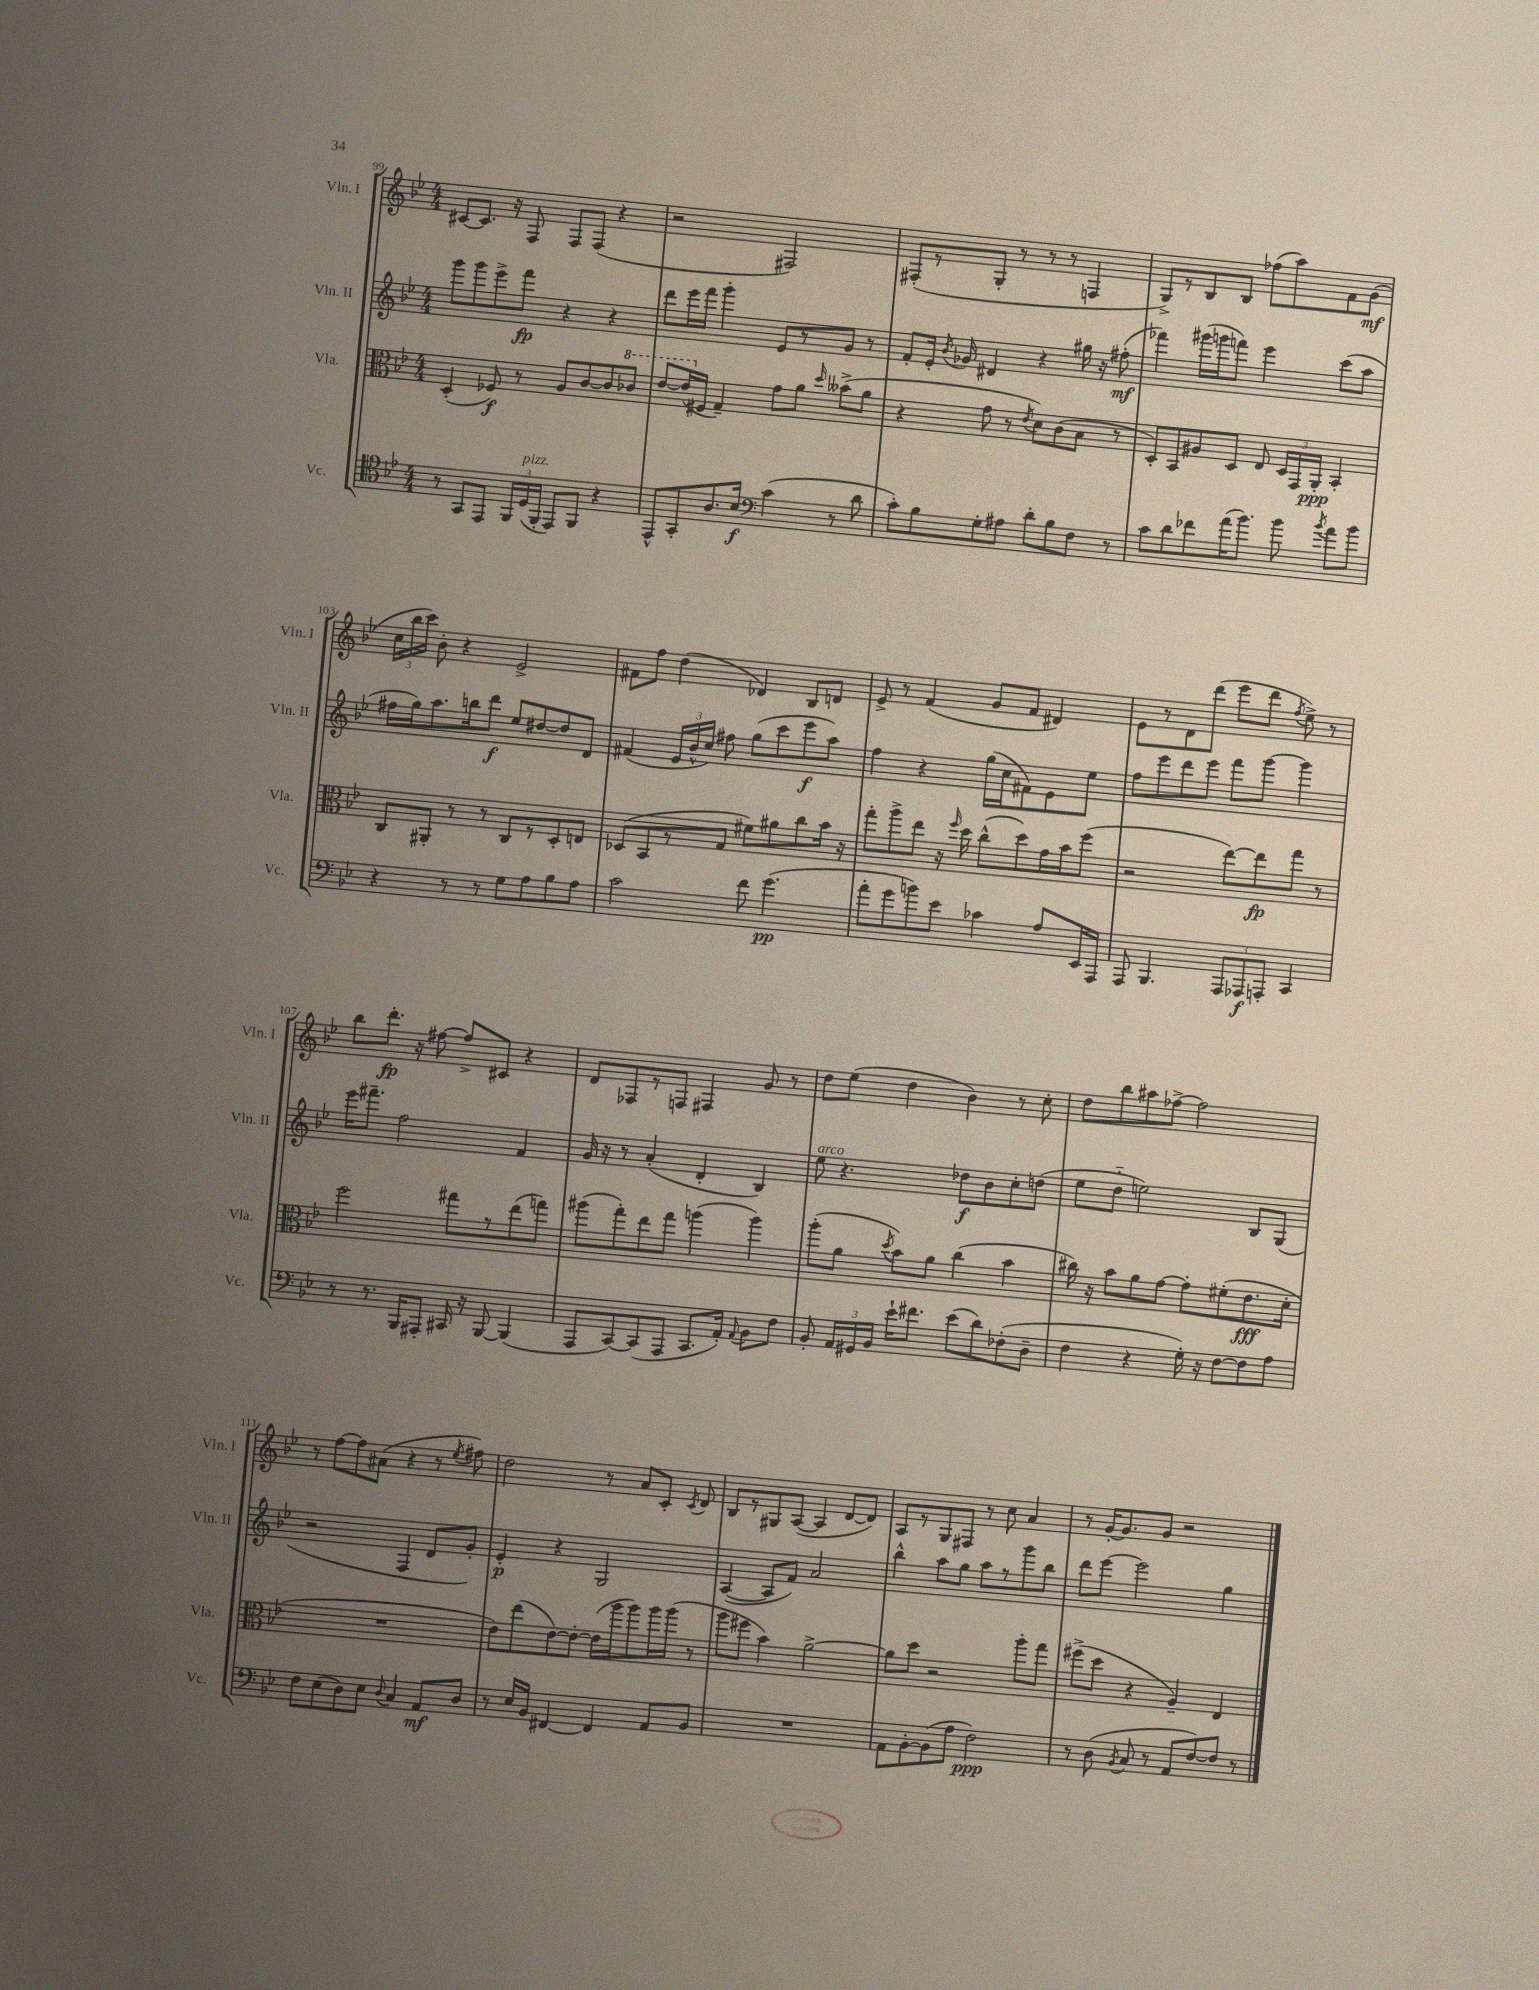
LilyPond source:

<<
\new StaffGroup <<
\new Staff = "s0" \with { instrumentName = "Vln. I" shortInstrumentName = "Vln. I" } {
    \clef treble \key bes \major \numericTimeSignature \time 4/4
    \autoBeamOff cis'8[~ cis'8.] r16 f8 f8[ f8]( r4 |
    r2 fis2) |
    fis8[-.( r8 g8]-. r8 r8 r8 f4 |
    g8[->) r8 bes8 bes8] fes''8[( a''8) f'8 g'8]\mf( |
    \tuplet 3/2 { c''16[ bes''16 c'''16]) } bes'8-. r4 ees'2-> |
    fis'8[ f''8] d''4( des'4) bes8[ d'8] |
    ees'8-> r8 f'4( g'8[ f'8] dis'4) |
    ees'8[ r8 d'8 d'''8]( ees'''8[ d'''8] \acciaccatura { f''8 } ees''8->) r8 |
    bes''8[ d'''8.]-.\fp r16 fis''8~ fis''8[-> cis'8] r4 |
    d'8[ fes8 r8 f8] fis4 g'8 r8 |
    d''8[ ees''8]( d''4 bes'4) r8 c''8-. |
    d''8[ bes''8 ais''8 fes''8]~-> fes''2 |
    r8 f''8[~ f''8 ais'8]( r4 r8 \acciaccatura { ees''8 } fis''8) |
    d''2 r8 a'8[ c'8]-. \acciaccatura { c'8 } d'8 |
    bes8[ r8 gis8 a8]~( a4 d'8[~ d'8]) |
    a8[ r8 g8 fis8] r8 c''8 a'4 |
    r8 g'16[~-. g'8. g'8] r2 \bar "|." |
}
\new Staff = "s1" \with { instrumentName = "Vln. II" shortInstrumentName = "Vln. II" } {
    \clef treble \key bes \major \numericTimeSignature \time 4/4
    \autoBeamOff g'''8[ g'''8 ees'''8-> f'''8]\fp r4 r4 |
    d'''8[ ees'''16 f'''16] g'''4-. ees'8[ r8 g'8] r8 |
    f'8[-. ees'16]-. \acciaccatura { bes'8 } ges'16 dis'4 r4 gis''16 r16 fis''8-.\mf( |
    fes'''4) gis'''16[( g'''16 f'''8]) ees'''4 c'''8[( a''8] |
    fis''16[ g''16) a''8. b''16 d'''8]\f ees''8[ dis''8~ dis''8 d'8] |
    fis'4( \tuplet 3/2 { ees'16[ bes'16-^ c''16]) } fis''8 g''8[( c'''8 ees'''8\f a''8]) |
    f''4 r4 g''16[( c''16 fis'8) ees'8 ees''8] |
    f''8[ ees'''8 d'''8 ees'''8] f'''8[ g'''8]~ g'''4 |
    ees'''16[ fis'''8.]-- f''2 f'4 |
    g'16 r16 r8 a'4-.( d'4-. bes4) |
    ees''8^\markup { \italic "arco" } r4. des''8[\f bes'8 c''8-. d''8]( |
    ees''8[ d''8]-_ e''2) bes8[ g8]( |
    r2 f4 d'8[ g'8]-.) |
    ees'4-.\p r4 g2 |
    a4~( a8[ f'8]) a'2 |
    bes''4-^ a''8[ g''8] a''8[ r8 g'''8 bes''8] |
    d'''8[ ees'''8]~ ees'''2 g''4 \bar "|." |
}
\new Staff = "s2" \with { instrumentName = "Vla." shortInstrumentName = "Vla." } {
    \clef alto \key bes \major \numericTimeSignature \time 4/4
    \autoBeamOff d4-.( fes8\f) r8 a8[ c'8~ c'8 \ottava #1 ces''8] |
    ees''8[~ ees''16( \ottava #0 fis16] g4--) g'8[ a'8] \grace { d''16 } beses'8[->( a'8] |
    r4 g'8 r8 \acciaccatura { ees'8 } d'8[) c'8( bes8] r8 |
    d8[-.) bes,8 ais8 d8] ees8 \tuplet 3/2 { d16[ g,16 a,16]-.\ppp } bes,4-. |
    c8[ ais,8]-. r8 r8 c8[ r8 d8-. e8] |
    des8[( bes,8 r8 g8] fis'8[) ais'8 c''8 bes'16] r16 |
    g''8[-. a''8-> ees''8] r16 \grace { f''16 } d''16 c''8[-^( d''8) g'16 bes'16 f''8]( |
    r2 ees''8[~) ees''8\fp g''8] r8 |
    f''2 gis''8[ r8 ees''8( g''8]) |
    ais''8[( g''8-.) ees''8 g''8] a''4( a''4) |
    a''8[-.( a'8] \acciaccatura { d''8 } bes'8[) a'8] c''4( bes'4 |
    cis''16) r16 bes'8[ a'8 g'8]~ g'8[-. fis'8-.( ees'8.\fff d'16]-. |
    R1 |
    ees'8[) ees''8( ees'8~) ees'8]~-. ees'16[( a''16 a''8) a''16 a''16]( r8 |
    a''8[ fis''8] bes'4) a'2~-> |
    a'8[ d''8] r2 a''8[-. g''8] |
    fis''8[->( d''8] r4 a4--) ees4 \bar "|." |
}
\new Staff = "s3" \with { instrumentName = "Vc." shortInstrumentName = "Vc." } {
    \clef tenor \key bes \major \numericTimeSignature \time 4/4
    \autoBeamOff r8 g,8[ ees,8] \tuplet 3/2 { f,16[ d16^\markup { \italic "pizz." }( f,16]-. } ees,8[) f,8] r4 |
    ees,8[-^ g,8-. a8. bes16]\f \clef bass c'4( r8 d'8 |
    c'8[-.) bes8 g8-. ais8] d'8[-. bes8 f8] r8 |
    c'8[ d'8 fes'8 a'16( bes'8.]) bes'8 \acciaccatura { bes'8 } a'8[ bes'8] |
    r4 r8 r8 g8[ a8 bes8 a8] |
    c'2 f'8 g'4.\pp( |
    a'8[-. g'8 b'8) ees'8] ces'4 a8[ ees,16 a,,16] |
    a,,8 bes,,4. \tuplet 3/2 { a,,8[ aes,,8\f a,,8]-. } c,4 |
    r8 r8. bes,,16[ ais,,8]-. cis,16 r16 bes,,8~ bes,,4( |
    a,,8[ c,8~) c,8( a,,8] c,8.[ a,16]-.) \appoggiatura { a,8 } bes,8[ f8] |
    bes,8-. \tuplet 3/2 { a,16[ gis,16 bes,16] } ees'16[-! fis'8.] ees'8[( d'8) fes8-.( d8]-- |
    f4 r4 g16-.) r16 f8[~ f8 a8] |
    f8[ ees8( d8) ees8] \appoggiatura { d8 } c4 a,8[\mf d8] |
    r8 ees16[ bes,16] fis,4~ fis,4 a,8[ bes,8] |
    R1 |
    a,8[ bes,8~-. bes,8( a8] f2\ppp) |
    r8 d8( \acciaccatura { bes,8 } c8 r8 a,8[ f8~) f8] r8 \bar "|." |
}
>>
>>
\layout { \context { \Score currentBarNumber = #99 } }
